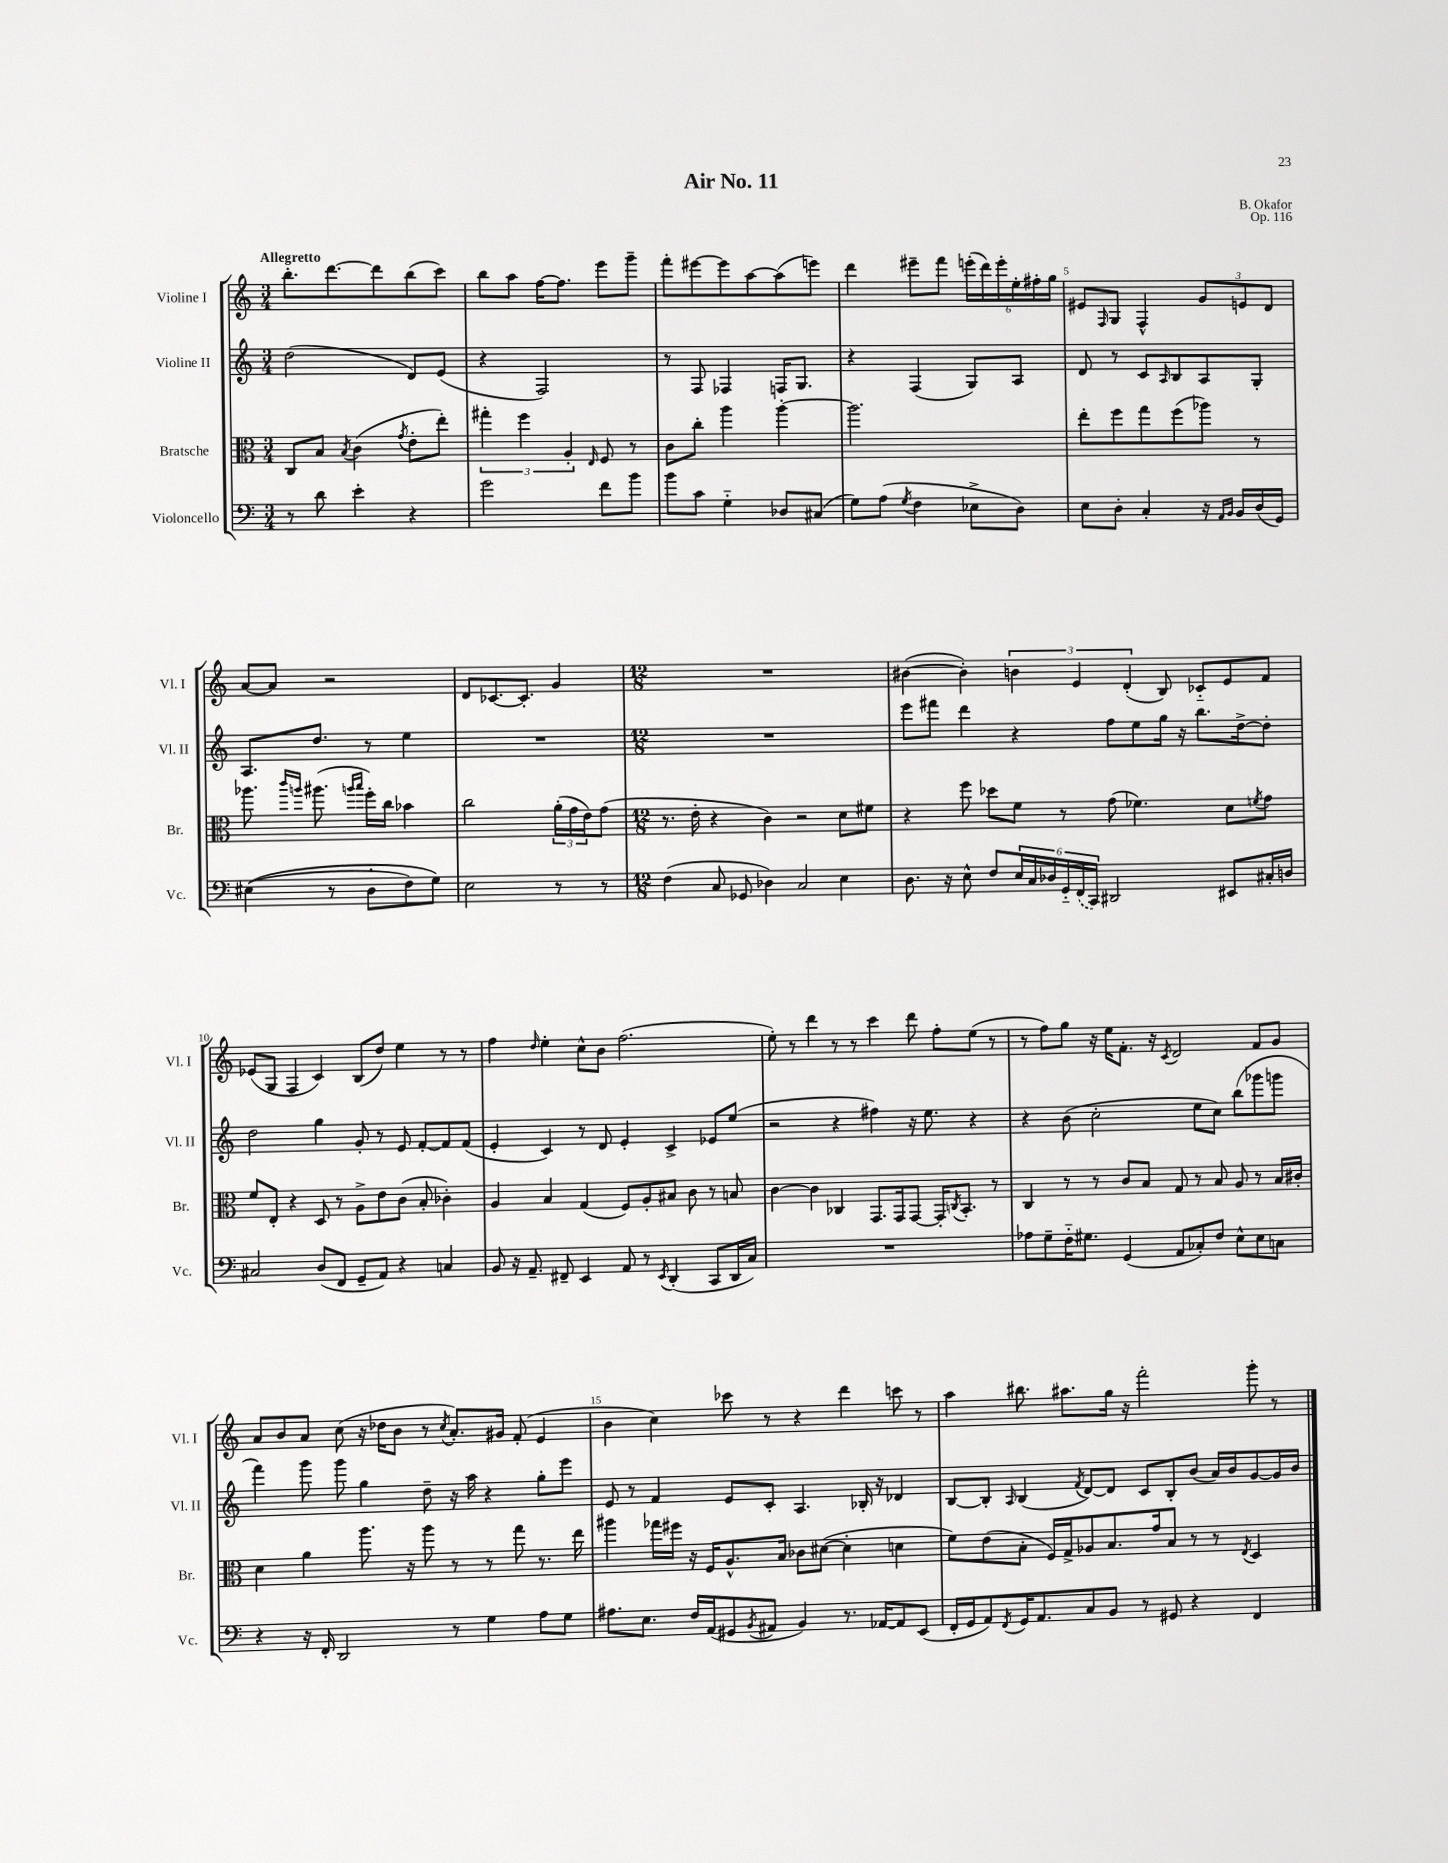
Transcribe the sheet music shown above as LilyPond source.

\header { title = "Air No. 11" composer = "B. Okafor" opus = "Op. 116" }
<<
\new StaffGroup <<
\new Staff = "s0" \with { instrumentName = "Violine I" shortInstrumentName = "Vl. I" } {
    \clef treble \key c \major \numericTimeSignature \time 3/4 \tempo "Allegretto"
    b''8.-. d'''8.~ d'''8 b''8( c'''8) |
    b''8 a''8 f''16~ f''8. e'''8 g'''8-- |
    f'''8-. eis'''8~ eis'''8 a''8~ a''8( e'''8) |
    d'''4 eis'''8-- f'''8 \tuplet 6/4 { e'''16-.( d'''16) e'''16-. e''16-. fis''16-. g''16 } |
    eis'8 \grace { f16 } g8 f4-^ \tuplet 3/2 { g'8 e'8 d'8 } |
    a'8~ a'8 r2 |
    d'8 ces'8.~ ces'8.-. g'4 |
    \numericTimeSignature \time 12/8 R1. |
    bis'4~( bis'4-.) \tuplet 3/2 { b'4 e'4 d'4-.( } b8) ces'8-_ e'8 f'8 |
    ees'8( g8 f4 c'4) b8( d''8) e''4 r8 r8 |
    f''4 \grace { d''16 } e''4-. c''8-^ b'8 f''2.( |
    e''8-.) r8 d'''4 r8 r8 c'''4 d'''8 f''8-. e''8( r8 |
    r8 f''8) g''8 r16 e''16 f'8.-. r16 \acciaccatura { c'8 } d'2 f'8 g'8 |
    a'8 b'8 a'8 c''8( r16 des''16 b'8 r8 \acciaccatura { c''8 } a'8.-.) gis'16 f'8-.( e'4 |
    b'4 c''4) ces'''8 r8 r4 d'''4 c'''8 r8 |
    a''4 bis''8. ais''8. g''16 r16 f'''2-. g'''8-. r8 \bar "|." |
}
\new Staff = "s1" \with { instrumentName = "Violine II" shortInstrumentName = "Vl. II" } {
    \clef treble \key c \major \numericTimeSignature \time 3/4
    d''2( d'8) e'8( |
    r4 f2) |
    r8 f8 fes4 f16 g8. |
    r4 f4( g8) a8 |
    d'8 r8 c'8 \grace { a16 } b8 a8 g8-. |
    a8. d''8. r8 e''4 |
    R2. |
    \numericTimeSignature \time 12/8 R1. |
    e'''8 fis'''8 d'''4 r4 f''8 e''8 g''16 r16 b''8. d''16~-> d''8-. |
    d''2 g''4 g'8-. r8 e'8 f'8~-. f'8 f'8( |
    e'4-. c'4) r8 d'8 e'4-. c'4-> ees'8 e''8( |
    r2 r4 fis''4) r16 e''8. r4 |
    r4 b'8( c''2-. e''8 c''8) b''8( ges'''8 g'''8 |
    f'''4) g'''8 g'''8 g''4 d''8-- r16 a''16 r4 g''8-. e'''8 |
    e'8 r8 f'4 e'8 c'8-. a4. bes16-. r16 des'4 |
    b8~ b8-. \grace { a16 } b4( \acciaccatura { f'8 } d'8~) d'8 c'8 b8-. b'8( a'16) b'16 g'8~ g'16 b'16 \bar "|." |
}
\new Staff = "s2" \with { instrumentName = "Bratsche" shortInstrumentName = "Br." } {
    \clef alto \key c \major \numericTimeSignature \time 3/4
    c8 b8 \acciaccatura { b8 } c'4( \acciaccatura { g'8 } e'8-. e''8-.) |
    \tuplet 3/2 { gis''4-. f''4 a4-. } \grace { e16 } f8 r8 |
    c'8 c''8-. a''4 a''4~-. |
    a''2. |
    e''8-. f''8 g''8 f''8( aes''8) r8 |
    aes''8. \grace { c'''16 a''16 } ais''8.( \grace { a''16 b''16 } f''16-.) c''16 bes'4 |
    c''2 \tuplet 3/2 { a'16-.( g'16 e'16) } g'8( |
    \numericTimeSignature \time 12/8 r8. e'16-. r4 c'4) r2 d'8 fis'8 |
    r4 f''8 des''8 f'8 r8 g'8( fes'4.) d'8 \acciaccatura { f'8 } g'8 |
    f'8 e8-. r4 d8 r8 a8-> e'8 c'8( b8-. ces'4-.) |
    a4 b4 g4( f8) a8-. bis8 c'8 r8 b8 |
    c'4~ c'4 ces4 g,8. g,16 g,8~ g,16-. \acciaccatura { c8 } b,8.-. r8 |
    c4 r8 r8 c'8 b8 g8 r8 b8 a8 r8 b16 cis'16-. |
    d'4 a'4 a''8. r16 a''8 r8 r8 g''8 r8. e''16 |
    ais''4 ges''16 fis''16 r16 f16 a8.-^ b16 ces'8 dis'8~( dis'4-. d'4 |
    f'8) e'8( b8-. f16) g16-> aes8 b8. g'16 b8 r8 r8 \acciaccatura { e8 } d4 \bar "|." |
}
\new Staff = "s3" \with { instrumentName = "Violoncello" shortInstrumentName = "Vc." } {
    \clef bass \key c \major \numericTimeSignature \time 3/4
    r8 d'8 e'4-. r4 |
    g'2 f'8 b'8 |
    b'8 c'8 g4-_ des8 cis8( |
    g8) a8( \acciaccatura { g8 } f4 ees8-> d8) |
    e8 d8-. c4-. r16 \grace { a,16 b,16 } b,16 d16( g,16) |
    eis4(\( r8 d8-_ f8) g8\) |
    e2 r8 r8 |
    \numericTimeSignature \time 12/8 f4( c8 ges,8 des4) c2 e4 |
    d8. r16 e8-^ f8 \tuplet 6/4 { e16 c16 des16 g,16-_ \once \slurDashed f,16( c,16) } dis,2 eis,8 cis16-. d16 |
    cis2 d8( f,8 g,8-- a,8) r4 c4 |
    b,8 r16 a,8.-- fis,8-- e,4 a,8 r8 \acciaccatura { e,8 } d,4-.( c,8 d,16 c16) |
    R1. |
    aes8 g8-- f16-_ gis8. g,4( a,8 ces8-.) f8 e8-^ e8 c8 |
    r4 r16 f,16-. d,2 r8 g4 a8 g8 |
    ais8. e8. f16 a,16( gis,8 \acciaccatura { b,8 } ais,8 b,4) r8. aes,16~ aes,8 e,8( |
    f,16-. g,16 a,8) \acciaccatura { f,8 } g,16 a,8. c8 b,8 r8 gis,8 r4 f,4 \bar "|." |
}
>>
>>
\layout { \context { \Score \override BarNumber.break-visibility = ##(#f #t #t) barNumberVisibility = #(every-nth-bar-number-visible 5) } }
